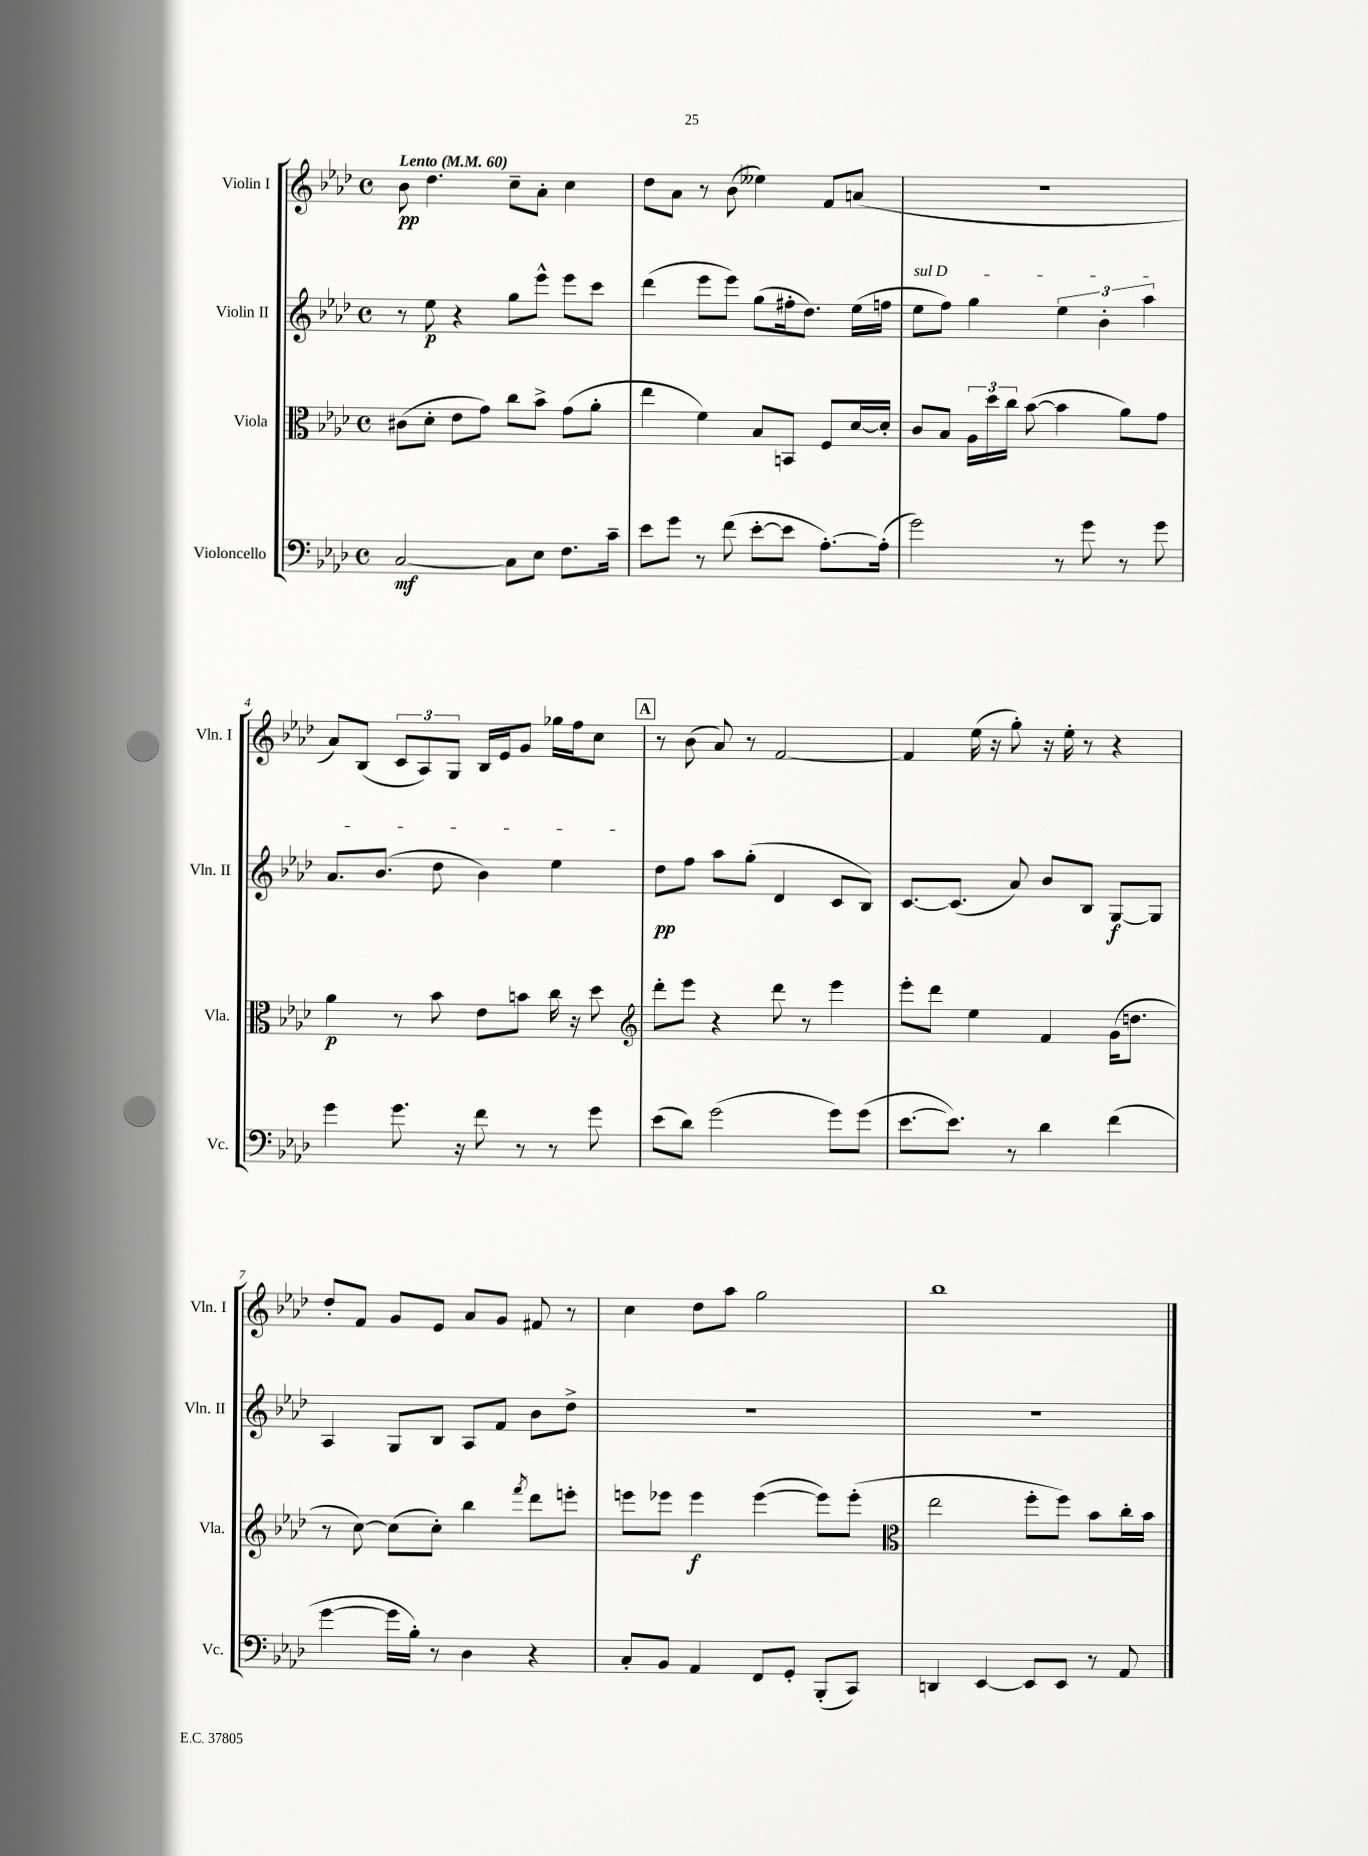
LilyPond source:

<<
\new StaffGroup <<
\new Staff = "s0" \with { instrumentName = "Violin I" shortInstrumentName = "Vln. I" } {
    \clef treble \key aes \major \defaultTimeSignature \time 4/4 \tempo "Lento" 4 = 60
    \autoBeamOff bes'8\pp des''4. c''8[-- aes'8]-. c''4 |
    des''8[ aes'8] r8 bes'8( eeses''4) f'8[ a'8]( |
    r1 |
    aes'8[) bes8]( \tuplet 3/2 { c'8[ aes8) g8] } bes16[ ees'16 g'8] ges''16[ f''16 c''8] |
    \mark \markup { \box "A" } r8 bes'8( aes'8) r8 f'2~ |
    f'4 ees''16( r16 g''8-.) r16 ees''16-. r8 r4 |
    des''8[-. f'8] g'8[ ees'8] aes'8[ g'8] fis'8 r8 |
    c''4 des''8[ aes''8] g''2 |
    bes''1 \bar "|." |
}
\new Staff = "s1" \with { instrumentName = "Violin II" shortInstrumentName = "Vln. II" } {
    \clef treble \key aes \major \defaultTimeSignature \time 4/4
    \autoBeamOff r8 ees''8\p r4 g''8[ ees'''8]-^ ees'''8[ c'''8] |
    des'''4( ees'''8[ ees'''8]) g''8[( fis''16-. des''8.]) ees''16[( f''16] |
    \once \override TextSpanner.bound-details.left.text = \markup { \italic "sul D" } ees''8[\startTextSpan f''8]) g''4 \tuplet 3/2 { ees''4 bes'4-. aes''4 } |
    aes'8.[ bes'8.]( des''8 bes'4) ees''4\stopTextSpan |
    \mark \markup { \box "A" } des''8[\pp f''8] aes''8[ g''8]-.( des'4 c'8[ bes8]) |
    c'8.[~ c'8.]( aes'8) bes'8[ bes8] g8[~\f g8] |
    aes4 g8[ bes8] aes8[ f'8] bes'8[ des''8]-> |
    R1 |
    R1 \bar "|." |
}
\new Staff = "s2" \with { instrumentName = "Viola" shortInstrumentName = "Vla." } {
    \clef alto \key aes \major \defaultTimeSignature \time 4/4
    \autoBeamOff cis'8[( des'8]-. ees'8[ g'8]) c''8[ bes'8]-> g'8[( aes'8]-. |
    ees''4 f'4) bes8[ b,8] f8[ des'16~ des'16]-. |
    c'8[ bes8] \tuplet 3/2 { aes16[ des''16 c''16] } bes'8~( bes'4 aes'8[) g'8] |
    aes'4\p r8 bes'8 ees'8[ b'8] c''16 r16 des''8 |
    \mark \markup { \box "A" } \clef treble des'''8[-. ees'''8] r4 des'''8 r8 ees'''4 |
    ees'''8[-. des'''8] ees''4 f'4 g'16[( d''8.] |
    r8 c''8~) c''8[( c''8]-.) bes''4 \acciaccatura { f'''8 } des'''8[ e'''8]-. |
    e'''8[ ees'''8] ees'''4\f ees'''4~( ees'''8[) ees'''8]-.( |
    \clef alto ees''2 f''8[-. f''8]) bes'8[ c''16-. bes'16] \bar "|." |
}
\new Staff = "s3" \with { instrumentName = "Violoncello" shortInstrumentName = "Vc." } {
    \clef bass \key aes \major \defaultTimeSignature \time 4/4
    \autoBeamOff c2~\mf c8[ ees8] f8.[ c'16]-- |
    ees'8[ g'8] r8 f'8( ees'8[~-. ees'8] aes8.[~-.) aes16]-.( |
    g'2) r8 g'8 r8 g'8 |
    g'4 g'8. r16 f'8 r8 r8 g'8 |
    \mark \markup { \box "A" } ees'8[( des'8]) g'2( g'8[) g'8]( |
    ees'8.[~ ees'8.]) r8 des'4 f'4( |
    g'4~ g'16[ bes16]-.) r8 des4 r4 |
    c8[-. bes,8] aes,4 f,8[ g,8]-. bes,,8[-.( c,8]) |
    d,4 ees,4~ ees,8[ ees,8] r8 aes,8 \bar "|." |
}
>>
>>
